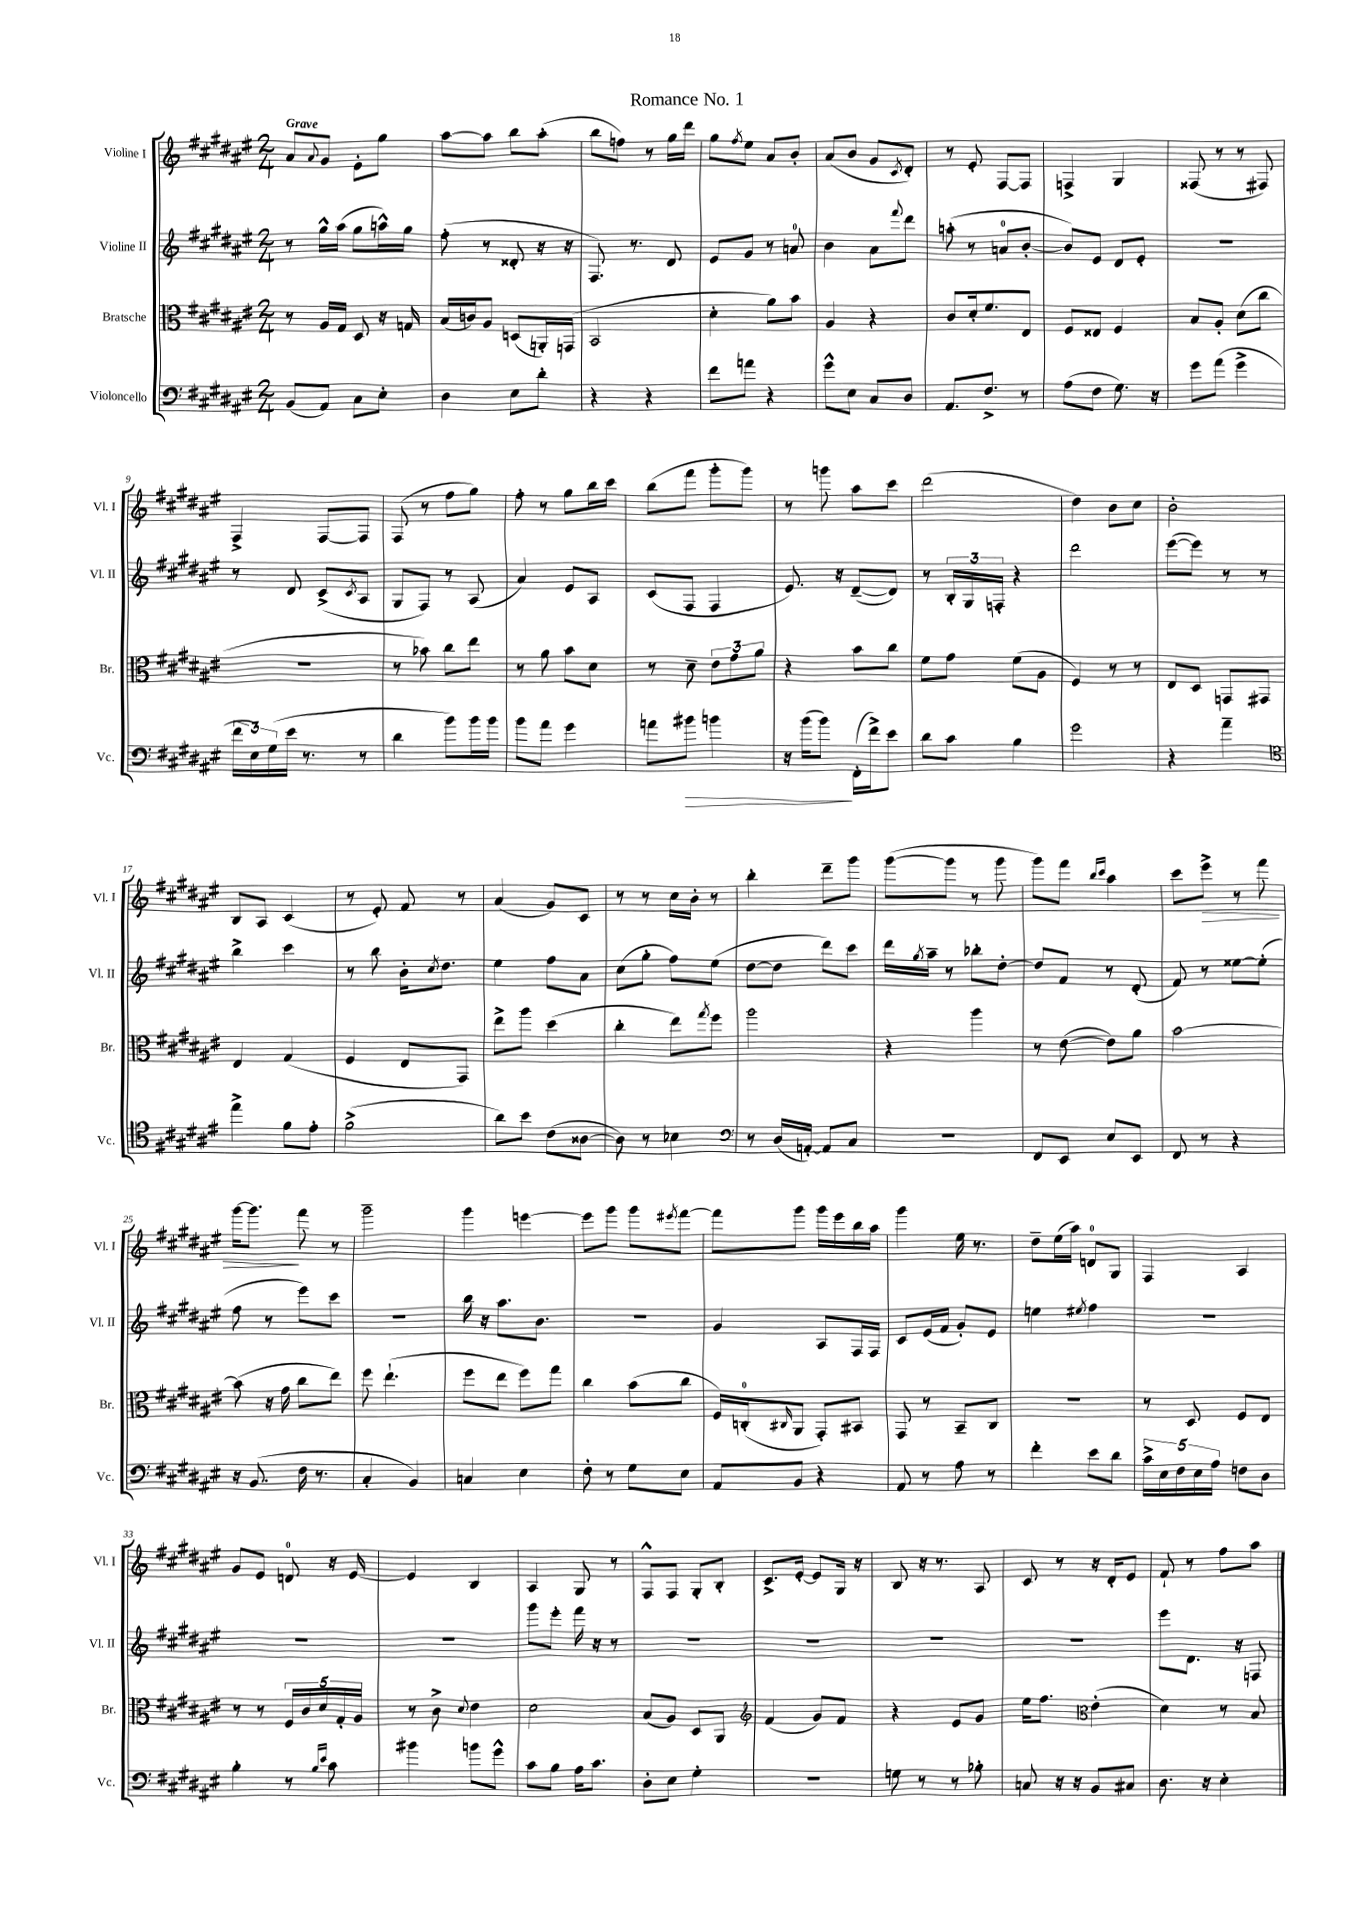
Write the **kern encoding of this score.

**kern	**kern	**kern	**kern
*staff4	*staff3	*staff2	*staff1
*clefF4	*clefC3	*clefG2	*clefG2
*k[f#c#g#d#a#e#]	*k[f#c#g#d#a#e#]	*k[f#c#g#d#a#e#]	*k[f#c#g#d#a#e#]
*M2/4	*M2/4	*M2/4	*M2/4
(8BB	8r	8r	8a#
.	.	.	8qqa#
8AA#)	16A#	16gg#^^	8g#
.	16G#	(16aa#	.
8C#	8D#	8gg#	8e#'
8E#'	16r	16aa^^)	8gg#
.	16G	16gg#	.
=	=	=	=
4D#	(16B	(8ff#'	[8aa#
.	16c)	.	.
.	8A#	8r	8aa#]
8E#	(8D	8d##'	8bb
8d#'	16AA')	16r	(8aa#'
.	(16GG	16r	.
=	=	=	=
4r	2BB	8.F#)	8bb
.	.	.	8ff)
.	.	8.r	.
4r	.	.	8r
.	.	8d#	16gg#
.	.	.	16ddd#
=	=	=	=
8f#	4d#'	8e#	8gg#
.	.	.	8qff#
8a	.	8g#	8ee#
4r	8a#)	8r	8a#
.	8b	8a	8b'
=	=	=	=
8g#^^	4A#	4b	(8a#
8E#	.	.	8b
8C#	4r	8a#	8g#
.	.	8qqfff#	8qc#
8D#	.	8ddd#	8d#')
=	=	=	=
8.AA#	8c#	(8aa'	8r
.	16d#'	8r	8e#'
8.F#^	8.f#	.	.
.	.	8a	[8F#
8r	8E#	[8b'	8F#]
=	=	=	=
(8A#	8F#	8b])	4F^
8F#	8E##	8e#	.
8.G#)	4F#	8d#	4G#
.	.	8e#'	.
16r	.	.	.
=	=	=	=
8g#	8B	2r	(8F##
(8a#	8A#'	.	8r
4g#^	(8d#	.	8r
.	8cc#	.	8F#)
=	=	=	=
24f#	2r	8r	4F#^
24E#)	.	.	.
(24G#	.	.	.
16e#	.	8d#	.
8.r	.	.	.
.	.	(8c#^	[8F#
.	.	8qc#	.
8r	.	8A#	8F#]
=	=	=	=
4d#	8r	8G#	(8F#
.	8b-)	8F#)	8r
8b)	8cc#	8r	8ff#
16b	8ee#	(8A#	8gg#)
16b	.	.	.
=	=	=	=
8b	8r	4a#)	8ff#'
8a#	8a#	.	8r
4g#	8b	8e#	8gg#
.	8d#	8A#	16bb
.	.	.	16ccc#
=	=	=	=
8a	8r	(8c#	(8bb
8b#	8d#~	8F#	8fff#
4b	12e#	4F#	8ggg#'
.	12g#	.	.
.	.	.	8ggg#)
.	12a#	.	.
=	=	=	=
16r	4r	8.e#)	8r
(16b	.	.	.
8b)	.	.	8ggg
.	.	16r	.
(16FF#'	8b	([8d#~	8aa#
16f#^)	.	.	.
8e#	8cc#	8d#])	8ccc#
=	=	=	=
8d#	8f#	8r	(2ddd#
8c#	8g#	24B'	.
.	.	24G#	.
.	.	24F'	.
4B	(8f#	4r	.
.	8A#	.	.
=	=	=	=
2g#	4F#)	2ddd#	4dd#)
.	8r	.	8b
.	8r	.	8cc#
=	=	=	=
4r	8E#	([8eee#	2b'
.	8D#	8eee#])	.
4a#~	8GG	8r	.
.	8GG#	8r	.
=	=	=	=
*clefC4	*	*	*
4ee#^	4E#	4bb^	8B
.	.	.	8A#
8f#	(4G#	4ccc#	(4c#
8e#'	.	.	.
=	=	=	=
(2f#^	4F#	8r	8r
.	.	8bb	8e#')
.	8E#	16b'	8f#
.	.	8qcc#	.
.	.	8.dd#	.
.	8GG#)	.	8r
=	=	=	=
8a#)	8ee#^	4ee#	(4a#
8b	8aa#	.	.
(8c#	(4dd#	8ff#	8g#)
[8A##	.	8a#	8c#
=	=	=	=
8A##])	4cc#'	(8cc#	8r
8r	.	8gg#'	8r
4B-	8ee#)	8ff#)	16cc#
.	.	.	16b'
.	8qgg#	.	.
.	8ff#	(8ee#	8r
=	=	=	=
*clefF4	*	*	*
8r	2aa#	[8dd#	4bb'
(16D#	.	8dd#]	.
[16AA')	.	.	.
8AA]	.	8ddd#)	8ddd#~
8C#	.	8ccc#	8ggg#
=	=	=	=
2r	4r	16ddd#	([8ggg#
.	.	8qgg#	.
.	.	16aa#~	.
.	.	8r	8ggg#]
.	4aa#	8bb-'	8r
.	.	[8dd#'	8ggg#
=	=	=	=
8FF#	8r	8dd#]	8ggg#)
8EE#	([8e#	8f#	8fff#
.	.	.	16qqbb
.	.	.	16qqccc#
8E#	8e#])	8r	4aa#
8EE#	8a#	(8d#'	.
=	=	=	=
8FF#	[2b	8f#)	8ccc#
8r	.	8r	8eee#^
4r	.	[8ee##	8r
.	.	(8ee##']	8fff#
=	=	=	=
16r	(8b]	8ff#	[16ggg#
(8.BB	.	.	8.ggg#]
.	16r	8r	.
.	16g#	.	.
16F#	8cc#	8eee#)	8fff#
8.r	.	.	.
.	8ee#)	8ccc#	8r
=	=	=	=
4C#'	8ff#	2r	2ggg#~
.	(4.ee#`	.	.
4BB)	.	.	.
=	=	=	=
4C	8ff#	16bb	4ggg#
.	.	16r	.
.	8ee#	8.aa#	.
4E#	8ff#)	.	[4eee
.	.	8.b	.
.	8gg#	.	.
=	=	=	=
8F#'	4cc#	2r	8eee]
8r	.	.	8ggg#
8G#	(8b	.	8ggg#
.	.	.	8qeee#
8E#	8cc#	.	[8fff#
=	=	=	=
8AA#	16F#)	4g#	8fff#]
.	(16C'	.	.
.	16qqC#	.	.
8BB	8AA#	.	8ggg#
4r	8GG#')	8A#	16ggg#
.	.	.	16eee#
.	8BB#	16F#	16bb
.	.	16F#	16aa#
=	=	=	=
8AA#	8GG#	8c#	4ggg#
8r	8r	(16e#	.
.	.	16f#	.
8A#	8BB~	8g#')	16ee#
.	.	.	8.r
8r	8C#	8e#	.
=	=	=	=
4f#'	2r	4ee	8dd#~
.	.	.	(16ee#
.	.	.	16aa#)
.	.	8qee#	.
8e#	.	4ff#	8d
8d#	.	.	8G#
=	=	=	=
20c#^	8r	2r	4F#
20E#	.	.	.
20F#	.	.	.
.	8D#	.	.
20E#	.	.	.
20A#	.	.	.
8F	8F#	.	4A#
8D#	8E#	.	.
=	=	=	=
4B'	8r	2r	8g#
.	8r	.	8e#
8r	20F#	.	8d
.	20c#	.	.
.	20d#	.	.
16qqB	.	.	.
16qqe#	.	.	.
8c#	.	.	16r
.	20G#'	.	.
.	.	.	[16e#
.	20A#	.	.
=	=	=	=
4b#	8r	2r	4e#]
.	8c#^	.	.
.	8qqd#	.	.
8b	4e#	.	4B
8g#^^	.	.	.
=	=	=	=
8c#	2d#	8ggg#	4A#
8B	.	8eee#'	.
16A#	.	16fff#	8G#
8.c#	.	16r	.
.	.	8r	8r
=	=	=	=
8D#'	(8B	2r	8F#^^
8E#	8A#)	.	8F#
4G#'	8D#	.	8G#'
.	8AA#	.	8B'
=	=	=	=
*	*clefG2	*	*
2r	(4f#	2r	8.c#^
.	.	.	[16e#'
.	8g#)	.	8e#]
.	8f#	.	16G#
.	.	.	16r
=	=	=	=
8G	4r	2r	8B
8r	.	.	16r
.	.	.	8.r
8r	8e#	.	.
8B-'	8g#	.	8A#
=	=	=	=
8C	16ee#	2r	8c#
.	8.ff#	.	.
16r	.	.	8r
16r	.	.	.
*	*clefC3	*	*
8BB	(4e#'	.	16r
.	.	.	16d#'
8C#	.	.	8e#
=	=	=	=
8.D#	4d#)	8eee#	8f#`
.	.	8.d#	8r
16r	.	.	.
4E#'	8r	.	8ff#
.	.	16r	.
.	8B	8F	8aa#
==	==	==	==
*-	*-	*-	*-
